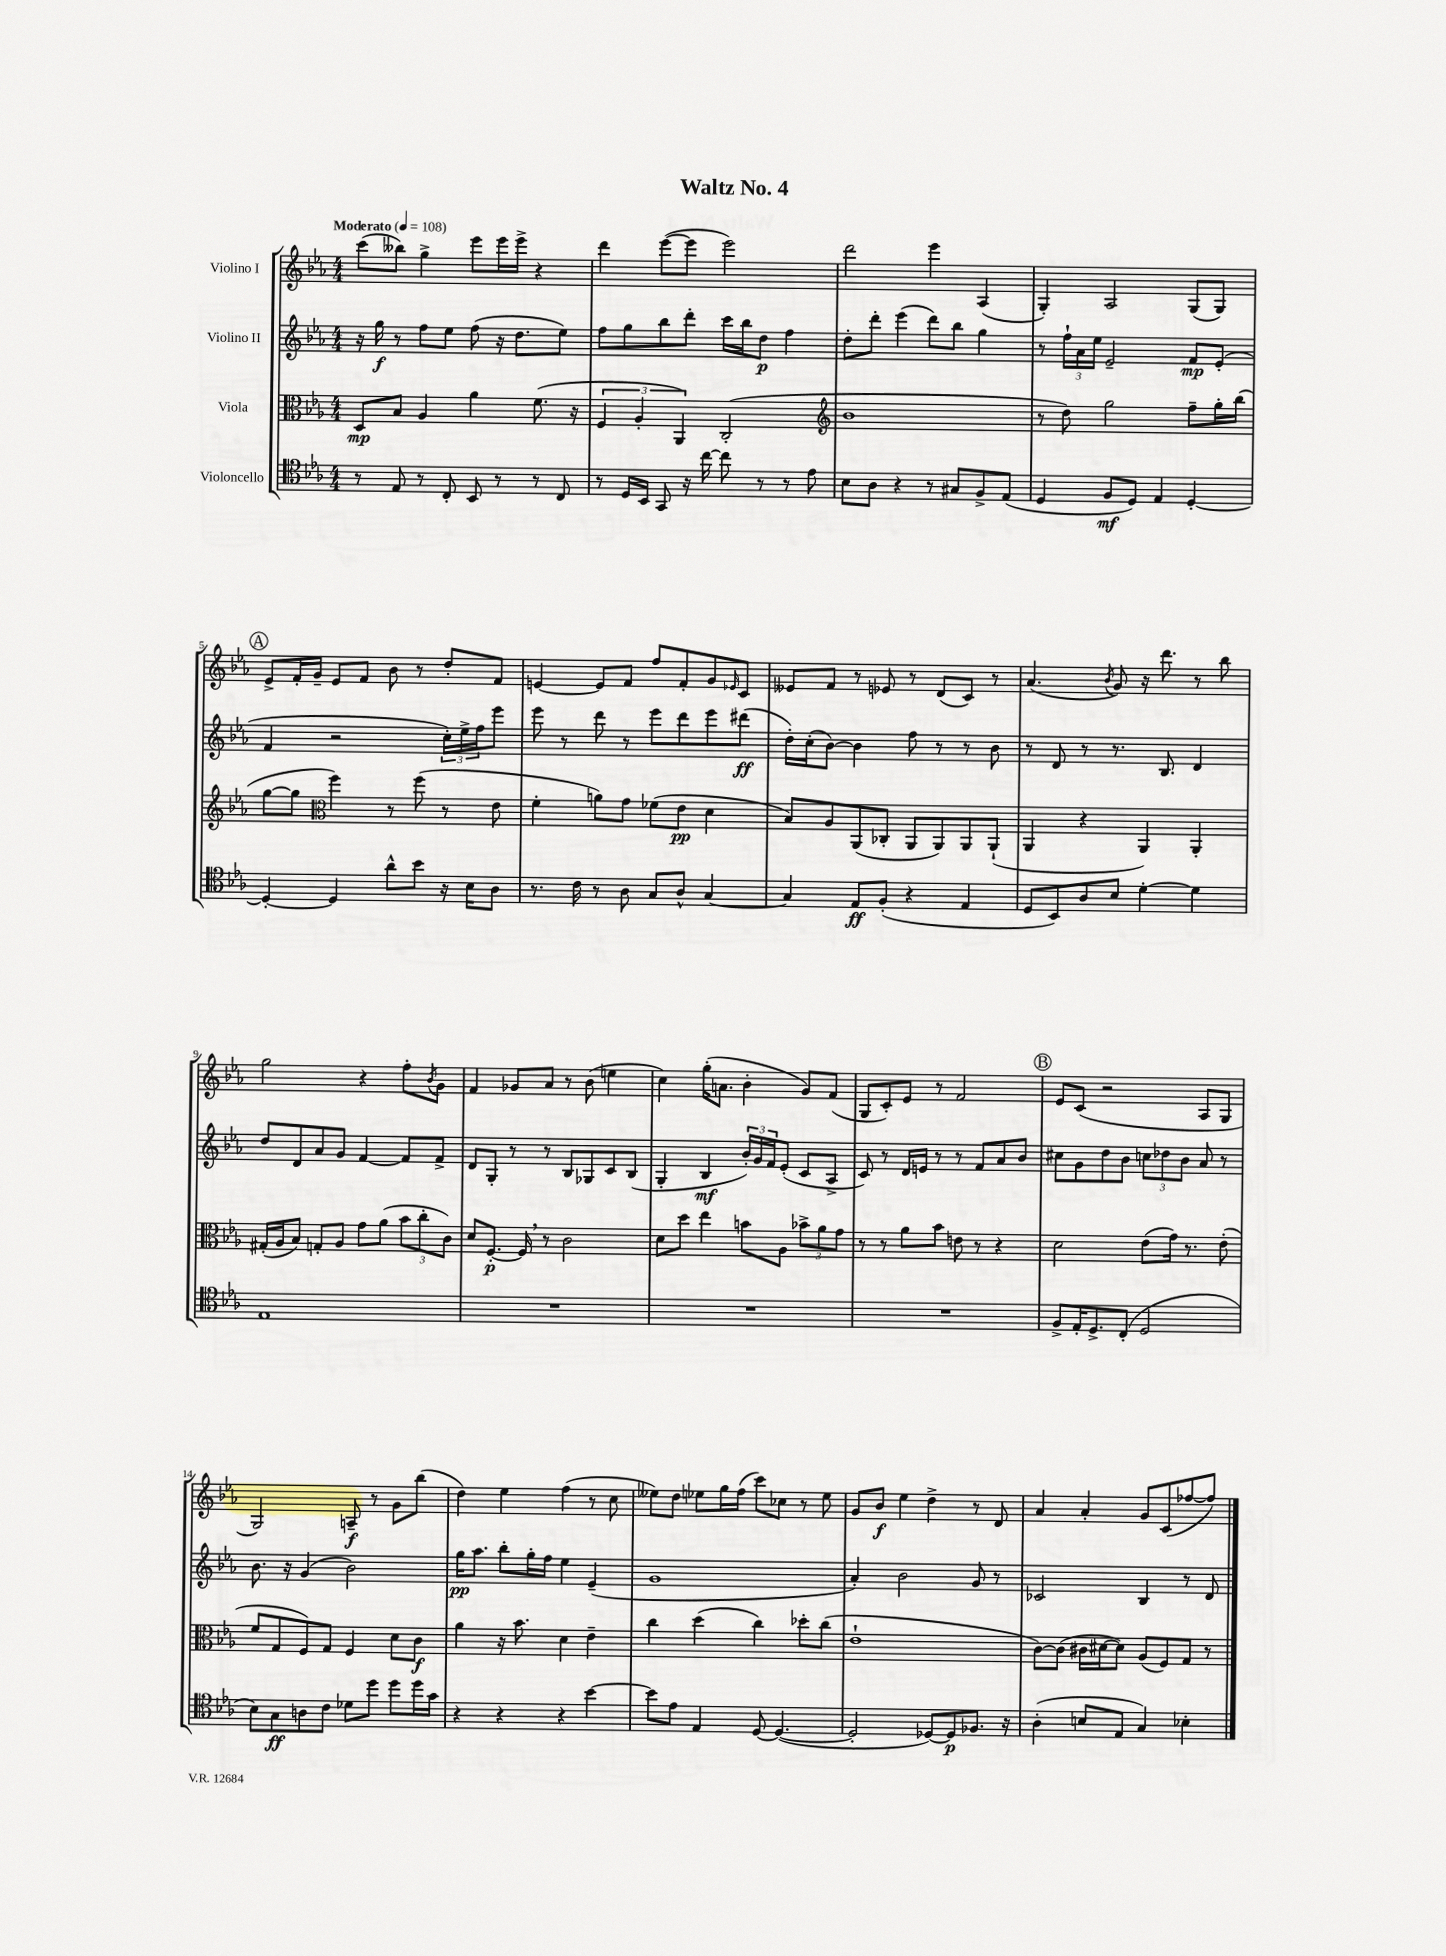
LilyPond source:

\header { title = "Waltz No. 4" }
<<
\new StaffGroup <<
\new Staff = "s0" \with { instrumentName = "Violino I" } {
    \clef treble \key ees \major \numericTimeSignature \time 4/4 \tempo "Moderato" 4 = 108
    c'''8( beses''8) g''4-> ees'''8 ees'''16 ees'''16-> r4 |
    d'''4 ees'''8~( ees'''8 ees'''2) |
    d'''2 ees'''4 aes4( |
    g4-.) aes2 g8( g8) |
    \mark \markup { \circle "A" } ees'8-> f'16-. g'16-- ees'8 f'8 bes'8 r8 d''8-. f'8 |
    e'4~ e'8 f'8 f''8 f'8-. g'8 \grace { ees'16 } c'8 |
    eeses'8 f'8 r8 ees'8 r8 d'8( c'8) r8 |
    aes'4.( \acciaccatura { bes'8 } g'8) r16 d'''8. r8 bes''8 |
    g''2 r4 f''8-. \acciaccatura { bes'8 } g'8 |
    f'4 ges'8 aes'8 r8 bes'8( e''4 |
    c''4) g''16-.( a'8. bes'4-. g'8) f'8( |
    g8 c'8-.) ees'8 r8 f'2 |
    \mark \markup { \circle "B" } ees'8 c'8( r2 aes8 g8 |
    g2) a8--\f r8 g'8 bes''8( |
    d''4) ees''4 f''4( r8 c''8 |
    eeses''8) d''8 ees''8 g''16 f''16( c'''8) ces''8 r8 ees''8 |
    g'8 bes'8\f ees''4 d''4-> r8 d'8 |
    aes'4 aes'4-. g'8 c'8( fes''8~ fes''8) \bar "|." |
}
\new Staff = "s1" \with { instrumentName = "Violino II" } {
    \clef treble \key ees \major \numericTimeSignature \time 4/4
    r16 g''16\f r8 f''8 ees''8 f''8( r16 d''8. ees''8) |
    f''8 g''8 bes''8 d'''8-. c'''16 bes''16 d''8\p f''4 |
    d''8-. d'''8-. ees'''4( d'''8) bes''8 g''4 |
    r8 \tuplet 3/2 { f''16-! aes'16 ees''16 } ees'2-- f'8\mp ees'8-.( |
    \mark \markup { \circle "A" } f'4 r2 \tuplet 3/2 { c''16-.) ees''16-> f''16 } ees'''8 |
    ees'''8 r8 d'''8 r8 ees'''8 d'''8 ees'''8 dis'''8\ff( |
    d''16-.) c''16-.( bes'8~) bes'4 f''8 r8 r8 bes'8 |
    r8 d'8 r8 r8. bes8. d'4 |
    d''8 d'8 aes'8 g'8 f'4~ f'8 f'8-> |
    d'8 g8-. r8 r8 bes8 ges8 c'8 bes8( |
    g4-. bes4\mf \tuplet 3/2 { bes'16-.) g'16 f'16 } ees'8-.( c'8 aes8-> |
    c'8) r8 d'16 e'16 r8 r8 f'8 aes'8 bes'8 |
    \mark \markup { \circle "B" } cis''8 g'8 d''8 bes'8 \tuplet 3/2 { c''8 des''8 bes'8 } aes'8 r8 |
    bes'8. r16 g'4( bes'2) |
    g''16\pp aes''8. bes''8-. g''16-. f''16 ees''4 ees'4--( |
    g'1 |
    aes'4-.) bes'2 g'8 r8 |
    ces'2 bes4 r8 d'8 \bar "|." |
}
\new Staff = "s2" \with { instrumentName = "Viola" } {
    \clef alto \key ees \major \numericTimeSignature \time 4/4
    d8\mp bes8 aes4 aes'4 f'8.( r16 |
    \tuplet 3/2 { f4 aes4-. aes,4) } c2-.( |
    \clef treble bes'1 |
    r8 d''8) g''2 f''8-- g''16-. bes''16( |
    \mark \markup { \circle "A" } g''8~ g''8 \clef alto f''4) r8 f''8( r8 ees'8 |
    f'4-. a'8) g'8 fes'8( ees'8\pp d'4 |
    bes8) aes8 aes,8( ces8-. aes,8 aes,8) aes,8 aes,8-!( |
    aes,4 r4 aes,4) aes,4-. |
    gis16-.( aes16 bes8) g8-. aes8 g'8 aes'8( \tuplet 3/2 { bes'8 c''8-. c'8) } |
    d'8 f8.~-.\p f16 \breathe r8 c'2 |
    d'8 d''8 ees''4 b'8 aes8 \tuplet 3/2 { bes'8-> aes'8 g'8 } |
    r8 r8 aes'8 bes'8 e'8 r8 r4 |
    \mark \markup { \circle "B" } d'2 ees'8( g'16) r8. ees'8-.( |
    f'8 g8 f8) g8 f4 d'8 c'8\f |
    aes'4 r16 bes'8. d'4 ees'4-- |
    c''4 d''4( c''4) des''8-. c''8( |
    ees'1-! |
    c'8~) c'8( cis'16 dis'16~ dis'8) aes8( f8) g8 r8 \bar "|." |
}
\new Staff = "s3" \with { instrumentName = "Violoncello" } {
    \clef tenor \key ees \major \numericTimeSignature \time 4/4
    r8 ees8 r8 c8-. bes,8 r8 r8 c8 |
    r8 d16 bes,16 g,8 r16 c''16~ c''8 r8 r8 ees'8 |
    bes8 aes8 r4 r8 gis8 f8-> ees8( |
    d4 f8\mf d8) ees4 d4~-. |
    \mark \markup { \circle "A" } d4~-. d4 aes'8-^ bes'8 r16 bes16 aes8 |
    r8. c'16 r8 aes8 g8 aes8-^ g4~ |
    g4 ees8\ff f8-.( r4 ees4 |
    d8 bes,8) aes8 bes8 d'4~-. d'4 |
    ees1 |
    R1 |
    R1 |
    R1 |
    \mark \markup { \circle "B" } f8-> ees16-. d8.-> c8-.( d2 |
    bes8) g8\ff a8 c'8 des'8 d''8 d''8 d''16 g'16 |
    r4 r4 r4 bes'4~ |
    bes'8 ees'8 ees4 d8~ d4.~( |
    d2-. des8~) des8\p fes8. r16 |
    aes4-.( b8 ees8 g4) bes4-. \bar "|." |
}
>>
>>
